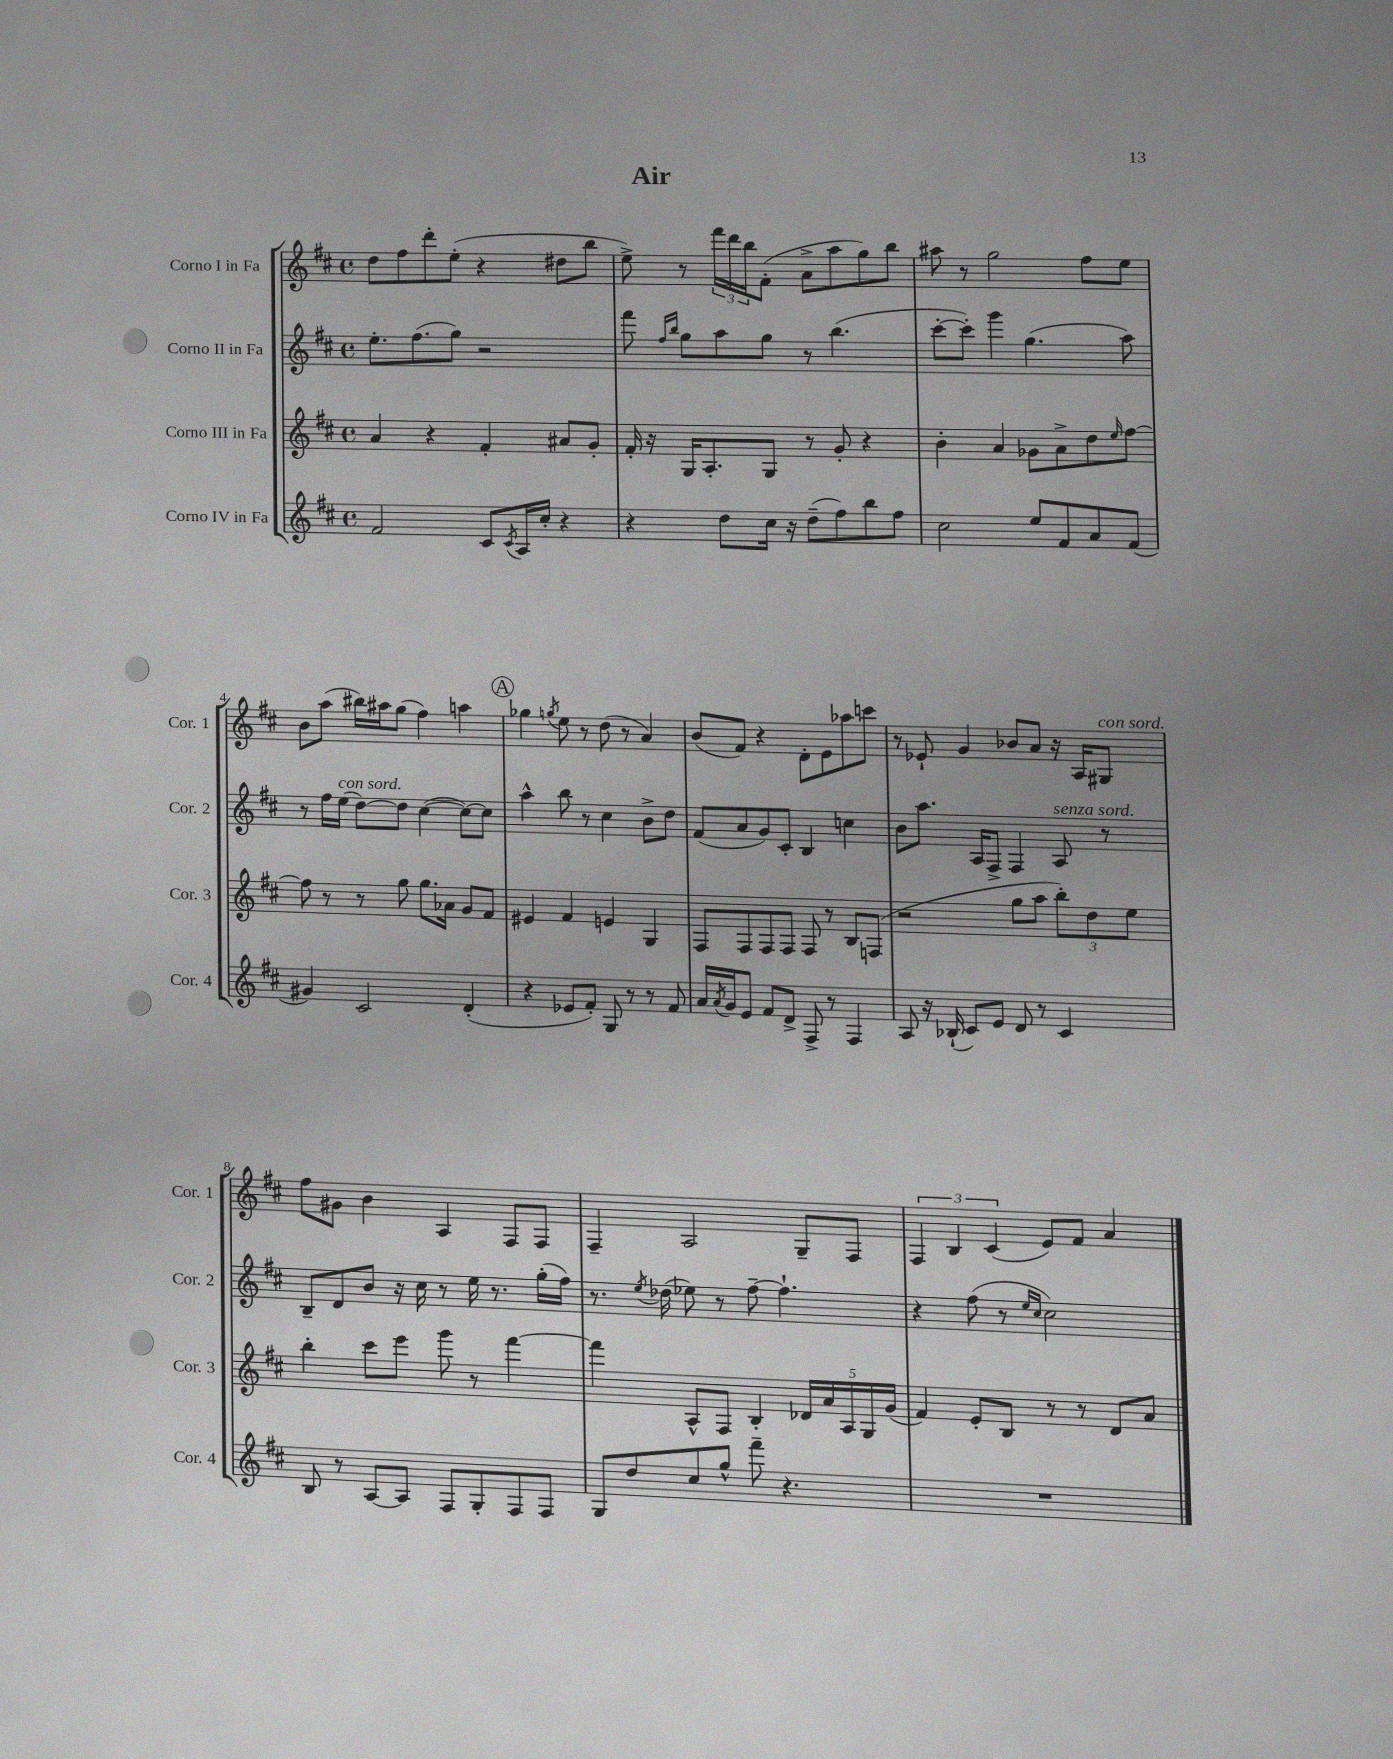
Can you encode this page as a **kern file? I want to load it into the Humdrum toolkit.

**kern	**kern	**kern	**kern
*staff4	*staff3	*staff2	*staff1
*clefG2	*clefG2	*clefG2	*clefG2
*k[f#c#]	*k[f#c#]	*k[f#c#]	*k[f#c#]
*M4/4	*M4/4	*M4/4	*M4/4
*met(c)	*met(c)	*met(c)	*met(c)
2f#	4a	8.ee'	8dd
.	.	.	8ff#
.	.	(8.ff#	.
.	4r	.	8ddd'
.	.	8gg)	(8ee'
8c#	4f#'	2r	4r
8qc#	.	.	.
16A	.	.	.
16cc#'	.	.	.
4r	8a#	.	8dd#
.	8g'	.	8bb
=	=	=	=
4r	16f#'	8fff#	8ee^)
.	16r	.	.
.	.	16qqff#	.
.	.	16qqbb	.
.	16G	8gg	8r
.	8.A'	.	.
8dd	.	8aa	24fff#
.	.	.	24ddd
.	.	.	24bb
16cc#	8G	8gg	(8f#'
16r	.	.	.
(8dd~	8r	8r	8a^
8ff#)	8g'	(4.bb	8aa
8bb	4r	.	8gg)
8ff#	.	.	8bb
=	=	=	=
2cc#	4b'	[8ccc#'	8aa#
.	.	8ccc#'])	8r
.	4a	4ggg	2gg
8ee	8g-	(4.gg	.
8f#	8a^	.	.
8a	8dd	.	8ff#
.	16qqee	.	.
(8f#	[8ff#	8aa)	8ee
=	=	=	=
4g#)	8ff#]	8r	8b
.	8r	16ff#	(8aa
.	.	(16ee	.
2c#	8r	[8dd)	16bb#)
.	.	.	16aa#
.	8gg	8dd]	(8gg
.	8.gg	([4cc#	4ff#)
.	16a-	.	.
(4d'	8g	8cc#_)	4aa
.	8f#	8cc#]	.
=	=	=	=
4r	4e#	4aa^^	4gg-
.	.	.	8qgg
8e-	4f#	8bb	8ee
8f#')	.	8r	8r
8G	4e	4cc#	(8dd
8r	.	.	8r
8r	4G	8b^	4a)
8f#	.	8dd	.
=	=	=	=
16a	8F#	(8f#	(8b
8qa	.	.	.
16g	.	.	.
8e	8F#	8a	8f#)
8f#	8F#	8g)	4r
8d^	8F#	8c#'	.
8F#^	8F#	4B	8d'
8r	8r	.	8e
4F#	8B	4cc	8aa-
.	(8F	.	8ccc
=	=	=	=
8A	2r	8b	8r
16r	.	8.aa	8e-`
(16B-`	.	.	.
8c#)	.	.	4g
.	.	16A	.
8e	.	8F#^	.
8d	8gg	4F#	8b-
8r	8aa	.	8a
4c#	12bb')	8A	16r
.	.	.	16A
.	12dd	.	.
.	.	8r	8G#
.	12ee	.	.
=	=	=	=
8B	4bb'	8B~	8ff#
8r	.	8d	8g#
[8A	8ccc#	8b	4b
8A]	8eee	16r	.
.	.	16cc#	.
8F#	8ggg	8r	4A
8G'	8r	16ee	.
.	.	8.r	.
8F#	[4fff#	.	8F#
8F#	.	(16gg'	8F#
.	.	16ff#)	.
=	=	=	=
8G	4fff#]	8.r	4F#~
8dd	.	.	.
.	.	8qee	.
.	.	(16dd-	.
8cc#	8A^^	8ee-)	2A
8gg^^	8F#	8r	.
8fff#~	4B'	[8ff#~	.
4.r	.	4.ff#`]	.
.	20d-	.	8G~
.	20a	.	.
.	20A	.	.
.	.	.	8F#
.	20G	.	.
.	(20g	.	.
=	=	=	=
1r	4f#)	4r	6F#
.	.	.	6B
.	8e'	(8ff#	.
.	.	.	(6c#
.	8B	8r	.
.	.	16qqee	.
.	.	16qqcc#	.
.	8r	2cc#)	8e)
.	8r	.	8f#
.	8d	.	4a
.	8a	.	.
==	==	==	==
*-	*-	*-	*-
